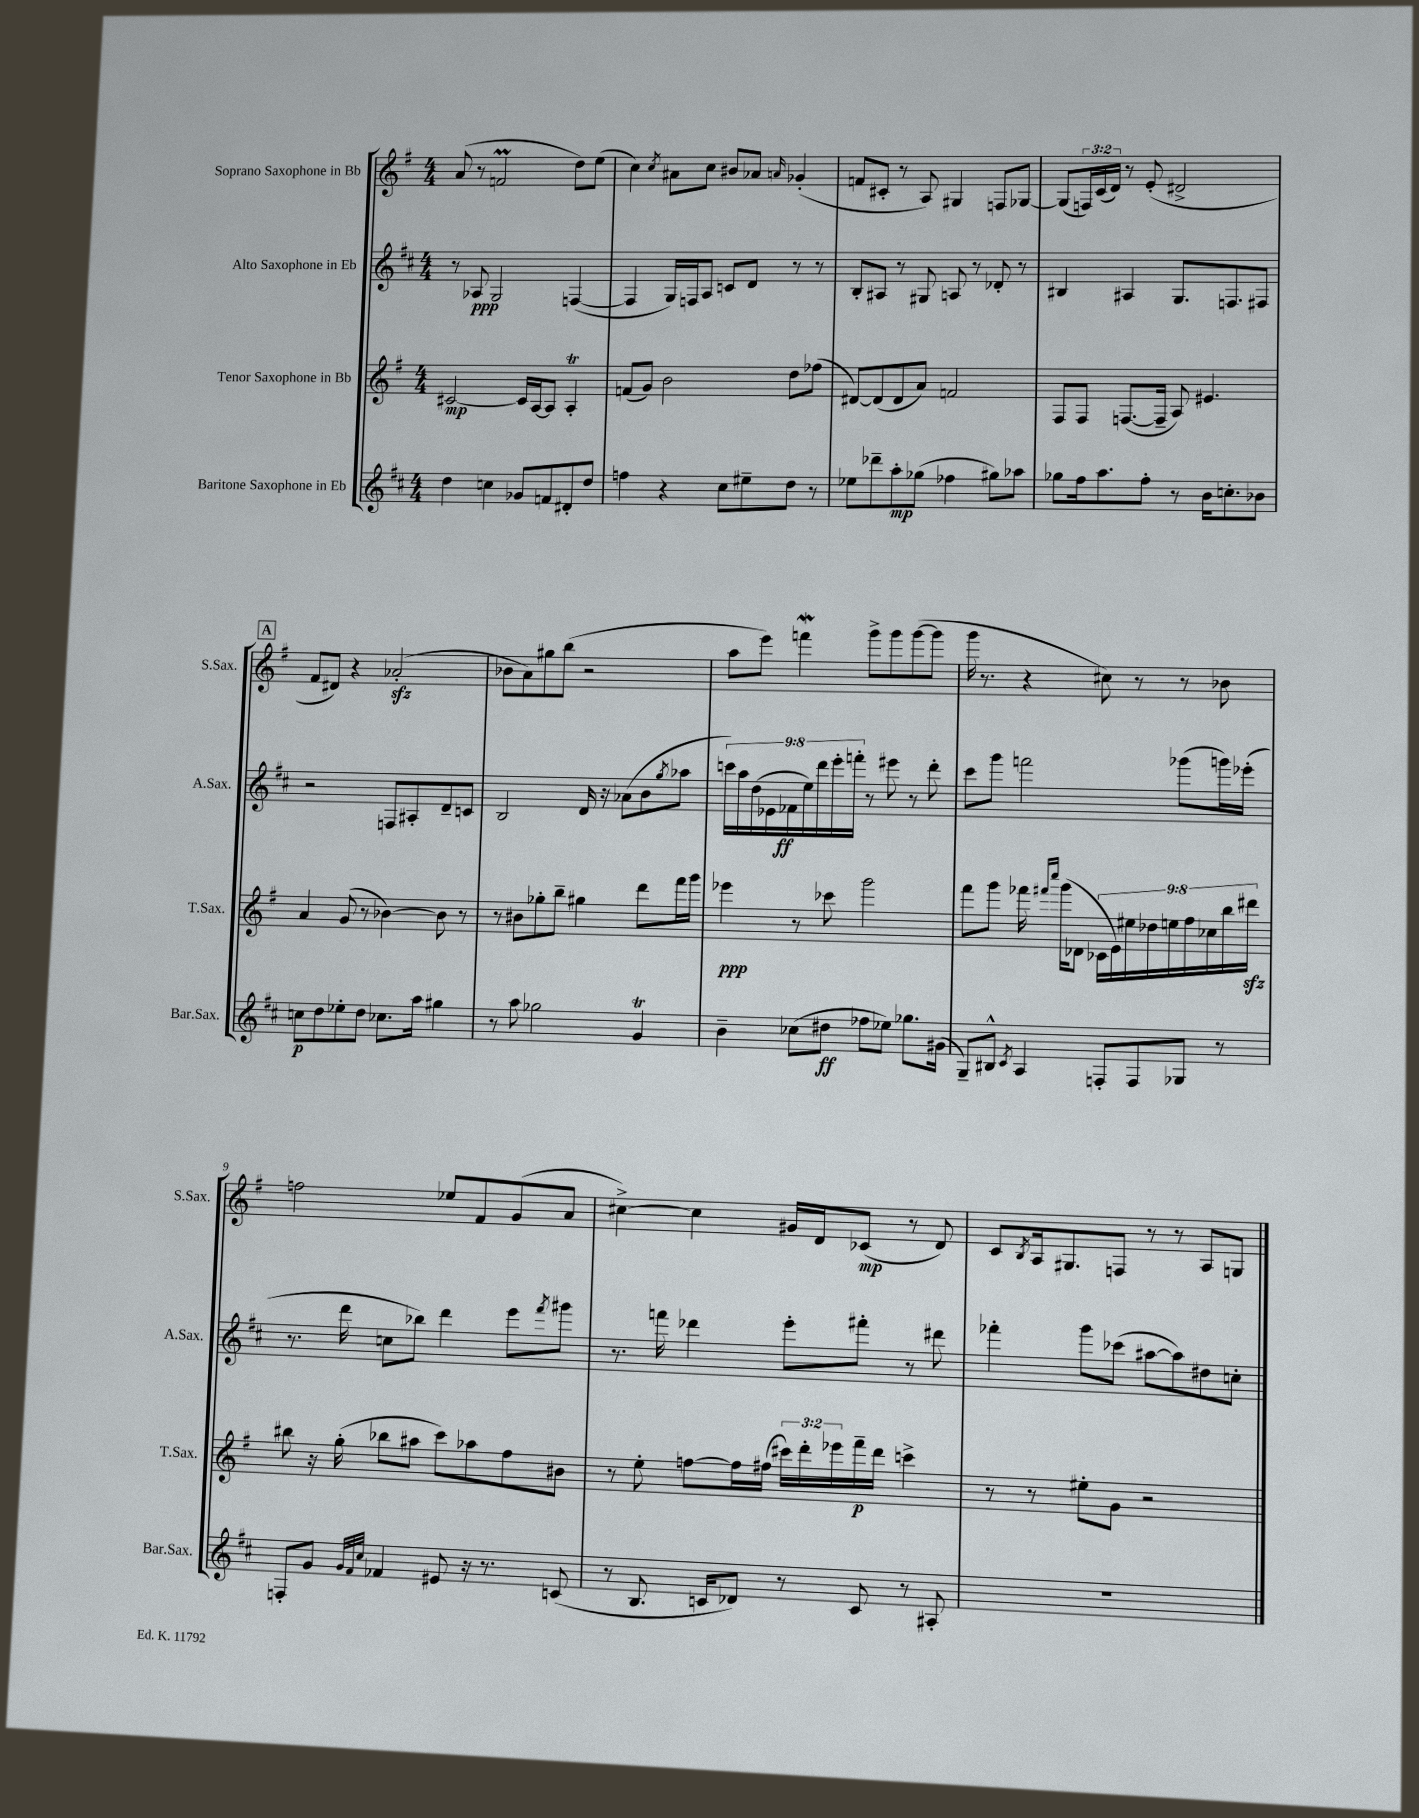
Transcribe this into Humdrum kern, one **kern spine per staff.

**kern	**dynam	**kern	**dynam	**kern	**dynam	**kern	**dynam
*part4	*part4	*part3	*part3	*part2	*part2	*part1	*part1
*staff4	*staff4	*staff3	*staff3	*staff2	*staff2	*staff1	*staff1
*I"Baritone Saxophone in Eb	*	*I"Tenor Saxophone in Bb	*	*I"Alto Saxophone in Eb	*	*I"Soprano Saxophone in Bb	*
*I'Bar.Sax.	*	*I'T.Sax.	*	*I'A.Sax.	*	*I'S.Sax.	*
*clefG2	*	*clefG2	*	*clefG2	*	*clefG2	*
*k[f#c#]	*	*k[f#]	*	*k[f#c#]	*	*k[f#]	*
*M4/4	*	*M4/4	*	*M4/4	*	*M4/4	*
=1	=1	=1	=1	=1	=1	=1	=1
4dd\	.	[2c#X/	mp	8r	.	(8a/	.
.	.	.	.	8A-X/	ppp	8r	.
4ccn\	.	.	.	2G/	.	2fnM/	.
8g-X/L	.	16c#/LL]	.	.	.	.	.
.	.	[16A/J	.	.	.	.	.
8fn/	.	8A/J]	.	.	.	.	.
8d#X'/	.	4AT'/	.	([4Fn/	.	8dd\L)	.
8dd/J	.	.	.	.	.	(8ee\J	.
=2	=2	=2	=2	=2	=2	=2	=2
4ffn\	.	(8fn/L	.	4F/]	.	4cc\)	.
.	.	8g/J)	.	.	.	.	.
.	.	.	.	.	.	8qcc/	.
4r	.	2b\	.	16G/LL)	.	8a#X\L	.
.	.	.	.	16Fn/J	.	.	.
.	.	.	.	8A/J	.	8cc\J	.
8cc#\L	.	.	.	8cn/L	.	8b#X/L	.
8ee#X~\	.	.	.	8d/J	.	8a-X/J	.
.	.	.	.	.	.	16qqan/	.
8dd\J	.	8dd\L	.	8r	.	(4g-X'/	.
8r	.	(8ff-X\J	.	8r	.	.	.
=3	=3	=3	=3	=3	=3	=3	=3
8ee-X\L	.	[8d#X/L)	.	8B'/L	.	8fn/L	.
8ddd-X~\	.	(8d#/]	.	8A#X/J	.	8c#X'/J	.
8aa'\	mp	8d#/	.	8r	.	8r	.
(8gg-X\J	.	8a/J)	.	8G#X/	.	8A/)	.
4ff-X\	.	2fn/	.	8An/	.	4G#X/	.
.	.	.	.	8r	.	.	.
8gg#X\L)	.	.	.	8d-X'/	.	8Fn/L	.
8aa-X\J	.	.	.	8r	.	[8G-X/J	.
=4	=4	=4	=4	=4	=4	=4	=4
8gg-X\L	.	8F#/L	.	4B#X/	.	(8G-/L]	.
16ff#\k	.	8F#/J	.	.	.	24Fn/L)	.
.	.	.	.	.	.	(24c/	.
8.aa\	.	.	.	.	.	.	.
.	.	.	.	.	.	24d/JJ)	.
.	.	([8.Fn/L	.	4A#X/	.	8r	.
8ff#'\J	.	.	.	.	.	(8e'/	.
.	.	16F~/Jk]	.	.	.	.	.
8r	.	8A/)	.	8.G/L	.	2d#X^/	.
16b\KL	.	4.e#X/	.	.	.	.	.
8.ccn'\	.	.	.	8.Fn/	.	.	.
8b-X\J	.	.	.	8F#X/J	.	.	.
!!LO:LB:g=z
!!LO:REH:place=s1:t=A
=5	=5	=5	=5	=5	=5	=5	=5
8ccn\L	p	4a/	.	2r	.	8f#/L	.
8dd\	.	.	.	.	.	8d#X/J)	.
8ee-X'\	.	(8g/	.	.	.	4r	.
8dd\J	.	8r	.	.	.	.	.
8.cc-X\L	.	[4b-X\)	.	8Fn/L	.	(2a-Xzz'/	.
.	.	.	.	8A#X'/	.	.	.
16aa\Jk	.	.	.	.	.	.	.
4gg#X\	.	8b-\]	.	8d~/	.	.	.
.	.	8r	.	8cn/J	.	.	.
=6	=6	=6	=6	=6	=6	=6	=6
8r	.	8r	.	2B/	.	8b-X\L	.
8aa\	.	8b#X\L	.	.	.	8a\)	.
2gg-X\	.	8gg-X'\	.	.	.	8gg#X\	.
.	.	8bb~\J	.	.	.	(8bb\J	.
.	.	4gg#X\	.	16d/	.	2r	.
.	.	.	.	16r	.	.	.
.	.	.	.	(8a-X\L	.	.	.
4gT/	.	8ddd\L	.	8b\	.	.	.
.	.	.	.	8qgg/	.	.	.
.	.	16fff#\L	.	8aa-X\J	.	.	.
.	.	16ggg\JJ	.	.	.	.	.
=7	=7	=7	=7	=7	=7	=7	=7
4b~\	.	4eee-X\	ppp	18cccn\LL)	.	8aa\L	.
.	.	.	.	18aa\	.	.	.
.	.	.	.	(18dd\	.	.	.
.	.	.	.	.	.	8eee\J)	.
.	.	.	.	18e-X\	.	.	.
.	.	.	.	18f-X\	ff	.	.
(8cc-X\L	.	8r	.	.	.	4fffnw\	.
.	.	.	.	18ee\)	.	.	.
.	.	.	.	18ddd\	.	.	.
8dd#X\J	ff	8ccc-X\	.	.	.	.	.
.	.	.	.	18eee'\	.	.	.
.	.	.	.	18fffn'\JJ	.	.	.
8ff-X\L	.	2ggg\	.	8r	.	8ggg^\L	.
8ee-X\J)	.	.	.	8eee#X\	.	8ggg\	.
8.gg-X\L	.	.	.	8r	.	([8ggg\	.
.	.	.	.	8ddd'\	.	8ggg\J]	.
(16g#X\Jk	.	.	.	.	.	.	.
=8	=8	=8	=8	=8	=8	=8	=8
8G~/L)	.	8fff#\L	.	8ccc#\L	.	16ggg\	.
.	.	.	.	.	.	8.r	.
8B#X^^/J	.	8ggg\J	.	8ggg\J	.	.	.
8qc#/	.	.	.	.	.	.	.
4A/	.	16fff-X\	.	2fffn\	.	4r	.
.	.	16qqfff#X/LL	.	.	.	.	.
.	.	16qqcccc/JJ	.	.	.	.	.
.	.	(16ggg\KL	.	.	.	.	.
.	.	8d-X\J	.	.	.	.	.
8Fn'/L	.	18c-X\LL	.	.	.	8cc#X\)	.
.	.	18e\)	.	.	.	.	.
.	.	18ee#X\	.	.	.	.	.
8F/	.	.	.	.	.	8r	.
.	.	18dd-X\	.	.	.	.	.
.	.	18een\	.	.	.	.	.
8G-X/J	.	.	.	(8ggg-X\L	.	8r	.
.	.	18ff#\	.	.	.	.	.
.	.	18cc-X\	.	.	.	.	.
8r	.	.	.	16gggn\L)	.	8b-X\	.
.	.	18bb\	.	.	.	.	.
.	.	.	.	(16eee-X'\JJ	.	.	.
.	.	18ddd#Xzz\JJ	.	.	.	.	.
!!LO:LB:g=z
=9	=9	=9	=9	=9	=9	=9	=9
8Fn'/L	.	8bb#X\	.	8.r	.	2ffn\	.
8g/J	.	16r	.	.	.	.	.
.	.	(16gg'\	.	16ddd\	.	.	.
32qqg/LLL	.	.	.	.	.	.	.
32qqf#/	.	.	.	.	.	.	.
32qqcc#/JJJ	.	.	.	.	.	.	.
4f-X/	.	8bb-X\L	.	8ccn\L	.	.	.
.	.	8aa#X\J	.	8bb-X\J)	.	.	.
8e#X/	.	8ccc\L)	.	4ddd\	.	8ee-X/L	.
16r	.	8aa-X\	.	.	.	8f#/	.
8.r	.	.	.	.	.	.	.
.	.	8ff#\	.	8eee\L	.	(8g/	.
.	.	.	.	8qfff#/	.	.	.
(8cn/	.	8b#X\J	.	8ggg#X\J	.	8a/J	.
=10	=10	=10	=10	=10	=10	=10	=10
8r	.	8r	.	8.r	.	[4cc#X^\)	.
8.B/	.	8ee'\	.	.	.	.	.
.	.	.	.	16fffn\	.	.	.
.	.	[8ffn\L	.	4ddd-X\	.	4cc#\]	.
16cn/KL	.	.	.	.	.	.	.
8d-X/J)	.	16ff\L]	.	.	.	.	.
.	.	(16ff#X\JJ	.	.	.	.	.
8r	.	24ccc#X\LL)	.	8eee'\L	.	16g#X/LL	.
.	.	24ddd'\	.	.	.	.	.
.	.	.	.	.	.	16d/J	.
.	.	24eee-X\	.	.	.	.	.
8c/	.	16fff#~\	p	8fff#X'\J	.	(8c-X/J	mp
.	.	16ddd\JJ	.	.	.	.	.
8r	.	4cccn^\	.	8r	.	8r	.
8A#X'/	.	.	.	8ddd#X\	.	8d/)	.
=11	=11	=11	=11	=11	=11	=11	=11
1r	.	8r	.	4fff-X'\	.	8c/L	.
.	.	.	.	.	.	8qB/	.
.	.	8r	.	.	.	16A/k	.
.	.	.	.	.	.	8.G#X/	.
.	.	8ee#X'\L	.	8ggg\L	.	.	.
.	.	8g\J	.	(8ccc-X\J	.	8Fn/J	.
.	.	2r	.	[8aa#X\L	.	8r	.
.	.	.	.	8aa#\])	.	8r	.
.	.	.	.	8dd#X\	.	8A/L	.
.	.	.	.	8ccn'\J	.	8Gn/J	.
==	==	==	==	==	==	==	==
*-	*-	*-	*-	*-	*-	*-	*-
